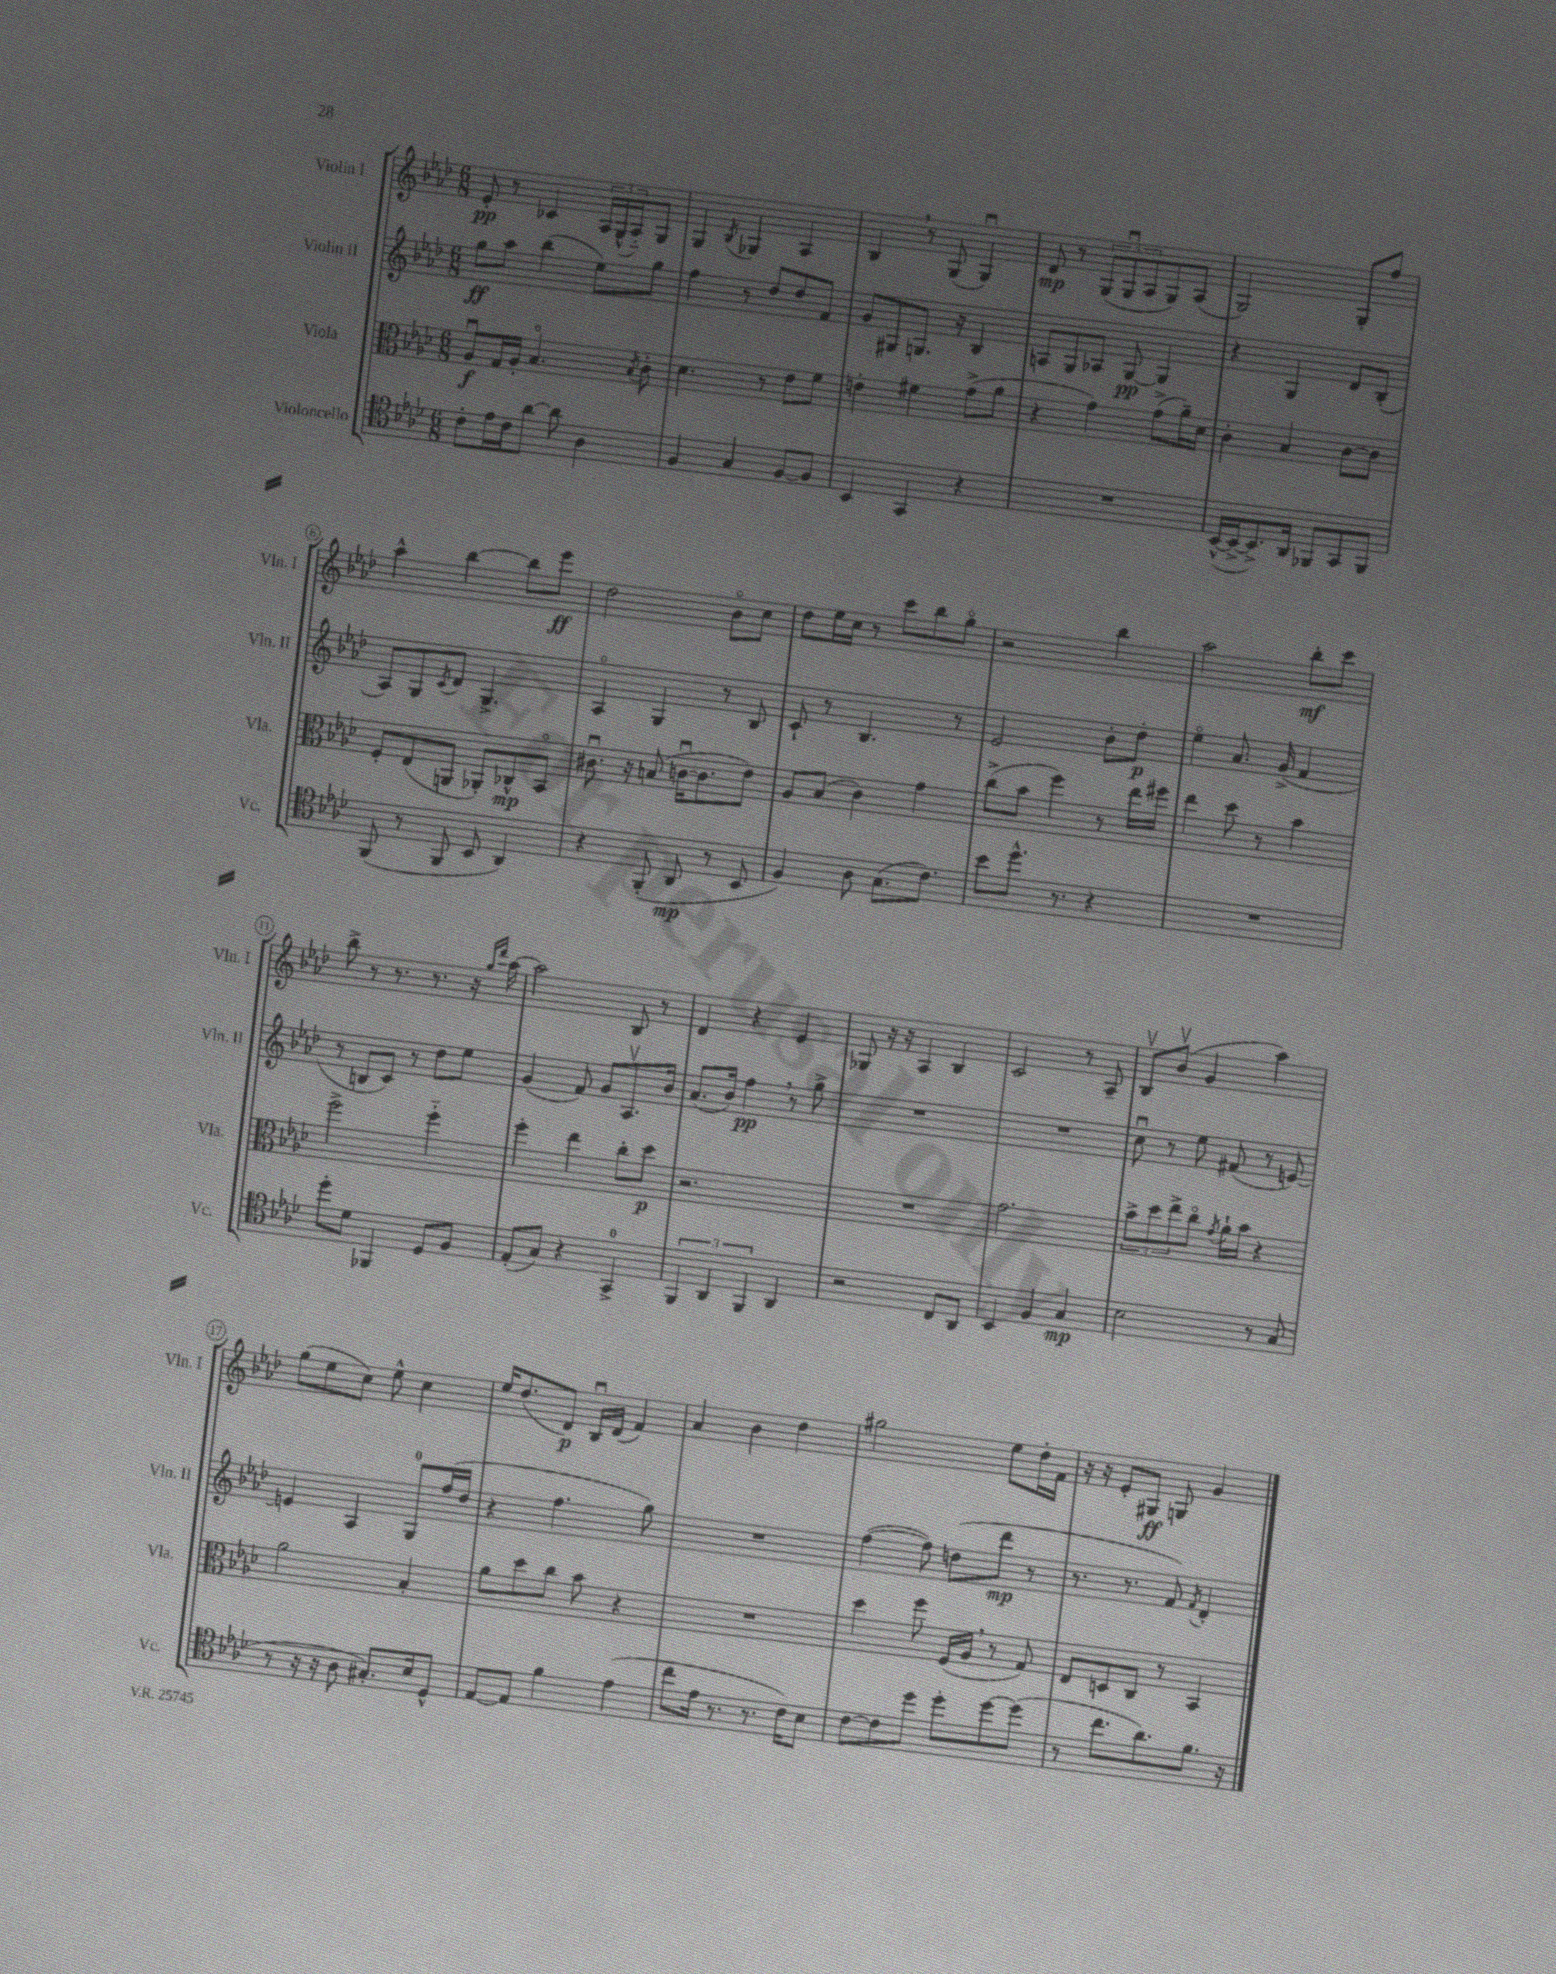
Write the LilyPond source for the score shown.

<<
\new StaffGroup <<
\new Staff = "s0" \with { instrumentName = "Violin I" shortInstrumentName = "Vln. I" } {
    \clef treble \key aes \major \numericTimeSignature \time 6/8
    ees'8-.\pp r8 ces'4 \tuplet 3/2 { aes16 g16-^( aes16-_) } g8 |
    g4 \acciaccatura { bes8 } ges4 aes4 |
    bes4 \breathe r8 g8( g4\downbow) |
    des'8\mp r8 \tuplet 3/2 { g8( g8\downbow aes8 } g8) aes8( |
    g2) g8-. f''8 |
    aes''4-^ bes''4~ bes''8 ees'''8\ff |
    des''2 bes'8\flageolet c''8 |
    des''8 ees''16 c''16 r8 c'''8 bes''8 g''8\flageolet |
    r2 bes''4 |
    aes''2 bes''8-.\mf c'''8 |
    bes''8-> r8 r8. r8. r16 \grace { g''16 des'''16 } aes''16~ |
    aes''2 bes8 r8 |
    des'4 r4 ees'4 |
    ges8 r16 r16 aes4 bes4 |
    c'2 r8 aes8-- |
    bes8\upbow bes'8\upbow( g'4 aes''4) |
    g''8( ees''8 c''8) ees''8-^ c''4 |
    ees''16 des''8.( des'8\p) bes16\downbow des'16( f'4) |
    aes'4 bes'4 des''4 |
    gis''2 ees''8 des''16-. f'16 |
    r16 r16 ees'8-. gis8\ff g8 g'4 \bar "|." |
}
\new Staff = "s1" \with { instrumentName = "Violin II" shortInstrumentName = "Vln. II" } {
    \clef treble \key aes \major \numericTimeSignature \time 6/8
    g''8\ff aes''8 bes''4( ees''8) g''8 |
    f''4 r8 des''8 des''8 f'8 |
    g'8 gis8 g8. r16 bes4 |
    a8 g8 aes8 g8~\pp g4 |
    r4 g4 des'8 bes8-.( |
    aes8) g8 \acciaccatura { c'8 } des'8 g4.-> |
    aes4\flageolet g4 r8 bes8 |
    c'8-! r8 bes4. r8 |
    ees'2 bes'8-. des''8-.\p |
    ees''4\flageolet aes'8. g'16->( f'4 |
    r8 b8 c'8) r8 des''8 ees''8 |
    g'4( f'8) g'8 aes8.\upbow bes'16 |
    aes'8.( bes'16) f''4\pp \breathe r8 g''8-> |
    R2. |
    R2. |
    c''8\downbow r8 ees''8 fis'8( r8 e'8~) |
    e'4 aes4 g8-0 f''16( des''16 |
    r4 f''4. g''8) |
    R2. |
    f''4~( f''8) d''8( des'''8\mp r8 |
    r8. r8. f'8) \acciaccatura { f'8 } des'4-. \bar "|." |
}
\new Staff = "s2" \with { instrumentName = "Viola" shortInstrumentName = "Vla." } {
    \clef alto \key aes \major \numericTimeSignature \time 6/8
    aes8\downbow\f g16 aes16-. bes4.\flageolet \acciaccatura { bes8 } c'8-. |
    des'4. r8 ees'8 f'8 |
    e'4-. fis'4 g'8->( aes'8 |
    r4 g'4) g'8->( aes'16--) des'16 |
    c'4-. bes4 c'8~ c'8 |
    f8-. ees8( a,8 aes,8-.) ces8-^\mp bes,8\flageolet |
    cis'8.\downbow r16 b8( c'16~\downbow c'8. ees'8) |
    aes8 bes8( c'4) g'4 |
    c''8->( bes'8 f''4) r8 ees''16 fis''16 |
    ees''4 des''8 r8 bes'4 |
    f''2-> f''4-_ |
    f''4-. ees''4 c''8-. des''8\p |
    r2. |
    R2. |
    g'2. |
    \tuplet 3/2 { bes'8-> des''8 ees''8-> } c''8\flageolet \acciaccatura { g'8 } aes'16-! bes'16 r4 |
    aes'2 bes4-. |
    aes'8 des''8 c''8 bes'8 r4 |
    R2. |
    des''4 f''8 f16( aes16 \breathe r8 g8) |
    ees8 d8 c8 r8 bes,4 \bar "|." |
}
\new Staff = "s3" \with { instrumentName = "Violoncello" shortInstrumentName = "Vc." } {
    \clef tenor \key aes \major \numericTimeSignature \time 6/8
    c'8-. ees'16 c'16 aes'8~ aes'8 aes4 |
    f4 g4 f8~ f8 |
    bes,4 g,4 r4 |
    R2. |
    bes,16~-^( bes,16~-> bes,8.->) aes,16 fes,8 g,8 fes,8 |
    f,8( r8 f,8 bes,8 aes,4) |
    r4 f,8-.( aes,8\mp r8 bes,8 |
    f4) aes8 g8.( c'8.) |
    bes'8 des''8.-^ r8. r4 |
    R2. |
    des''8-. des'8 fes,4 des8 f8 |
    ees8-.( g8) r4 g,4-0-> |
    \tuplet 3/2 { f,4 aes,4 f,4 } aes,4 |
    r2 c8 aes,8 |
    bes,4 f4 g4\mp |
    bes2 r8 g8( |
    r8 r16 r16 aes8 gis8.-.) bes16 des8-^ |
    ees8~ ees8 f'4 ees'4( |
    c''8 ees'16 r8. r8. c'16) bes8 |
    c'8~ c'8 des''8 des''8-. des''8~ des''8( |
    r8 c''8. aes'8.) f'8. r16 \bar "|." |
}
>>
>>
\layout { \context { \Score \override BarNumber.stencil = #(make-stencil-circler 0.1 0.3 ly:text-interface::print) } }
